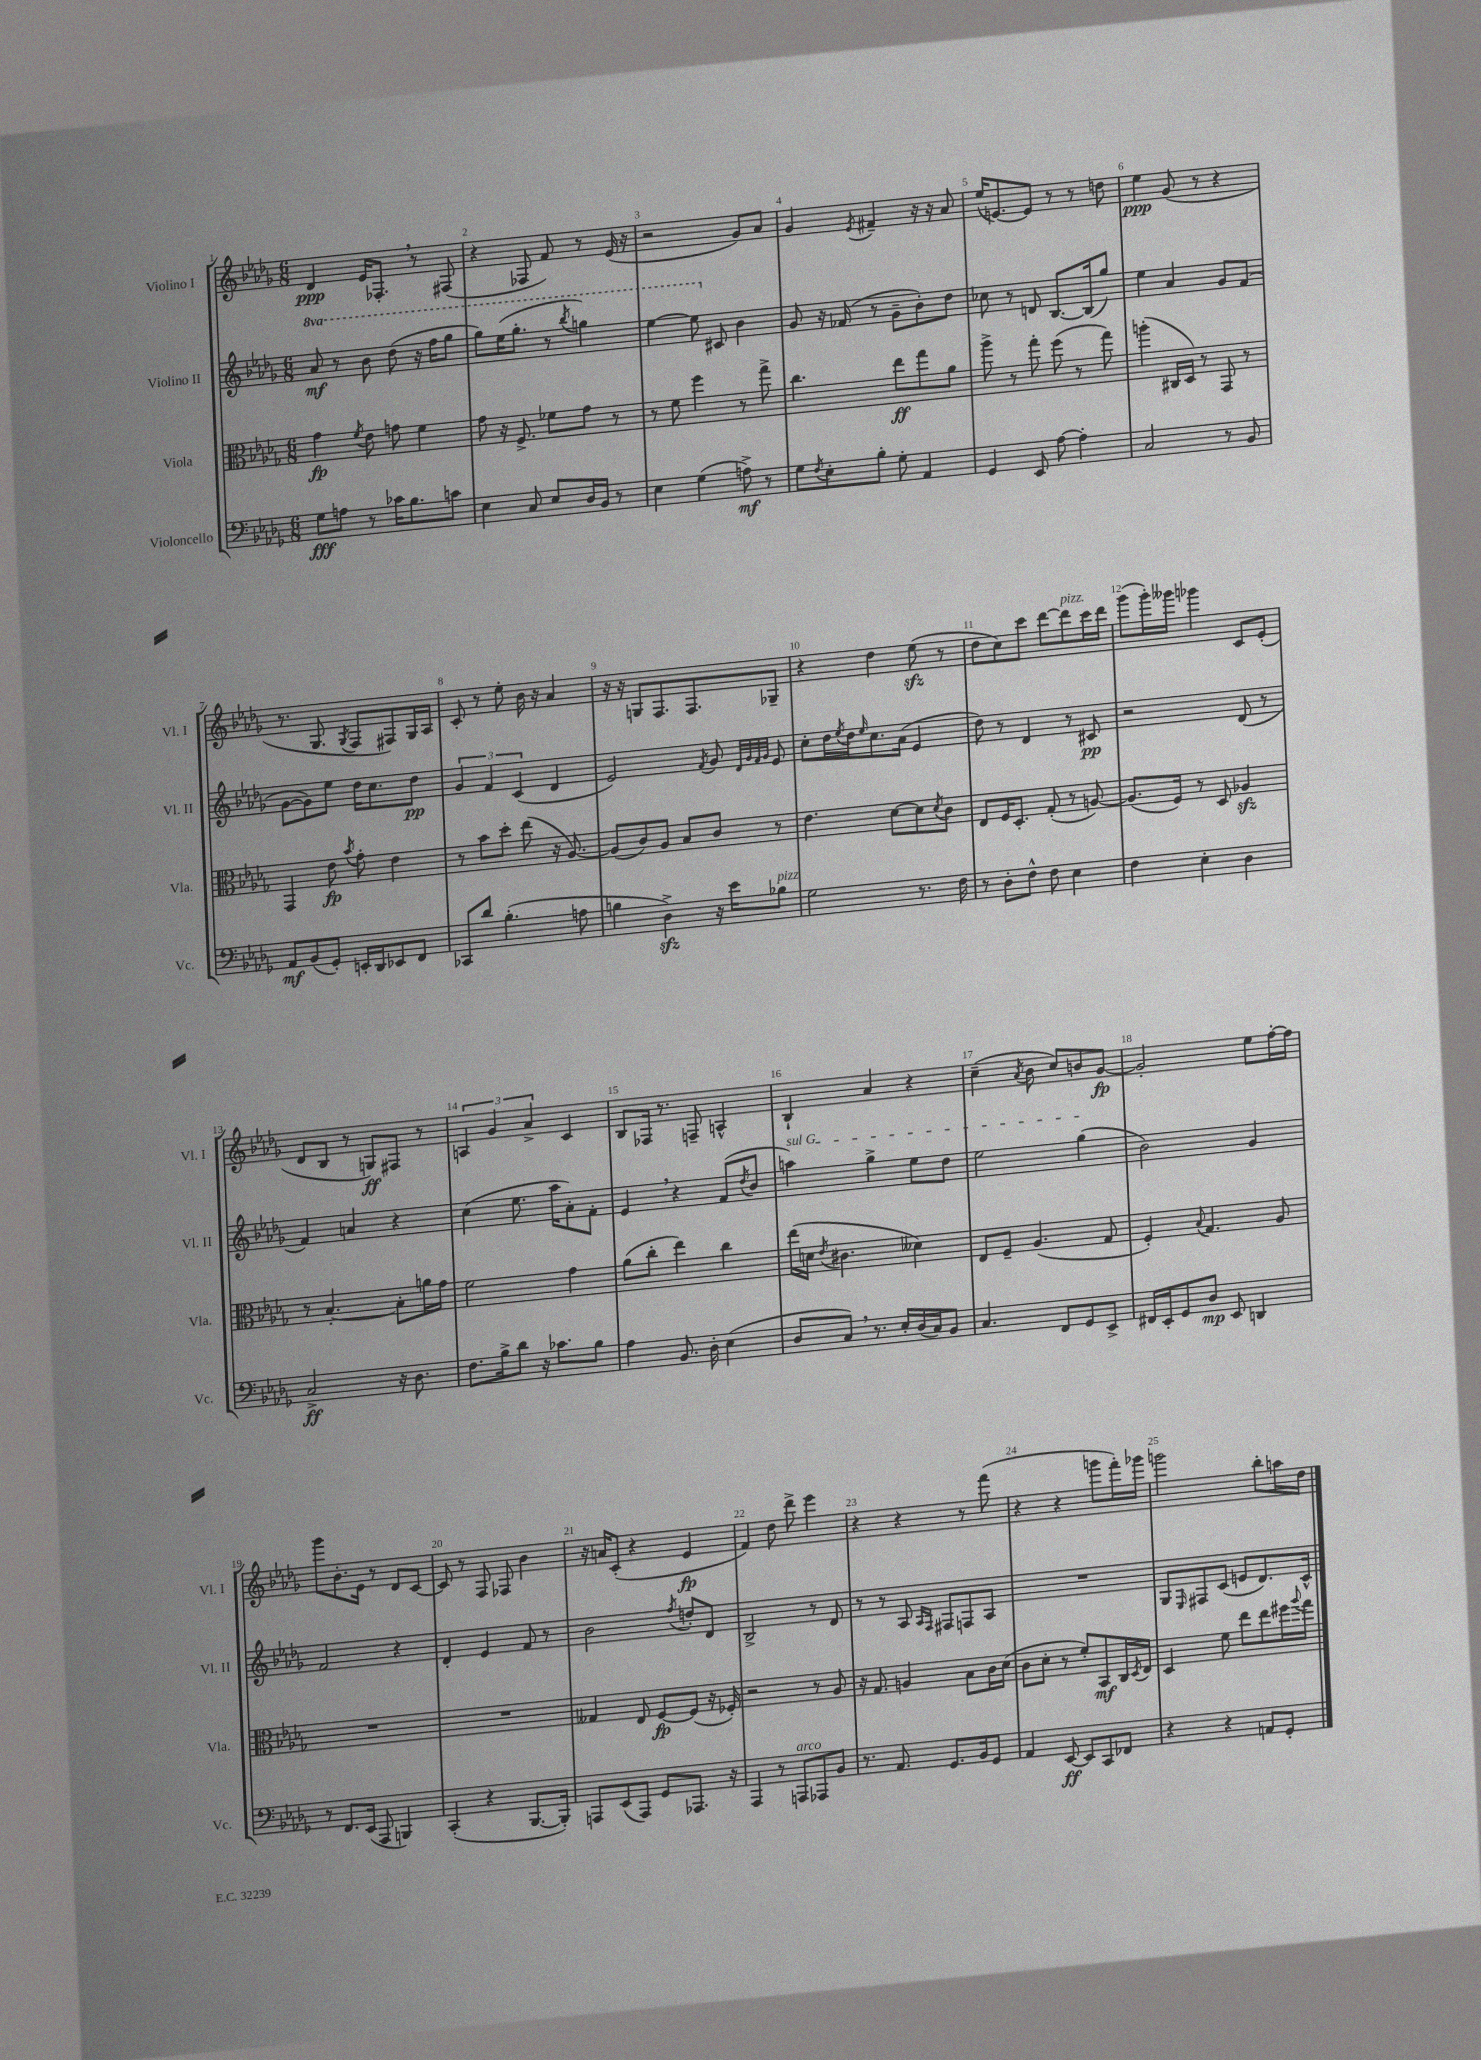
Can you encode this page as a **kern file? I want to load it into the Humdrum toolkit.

**kern	**kern	**kern	**kern
*staff4	*staff3	*staff2	*staff1
*clefF4	*clefC3	*clefG2	*clefG2
*k[b-e-a-d-g-]	*k[b-e-a-d-g-]	*k[b-e-a-d-g-]	*k[b-e-a-d-g-]
*M6/8	*M6/8	*M6/8	*M6/8
8G-	4g-	8aa-	4d-
8A	.	8r	.
.	8qf	.	.
8r	8e-	8bb-	16e-
.	.	.	8.F-'
16c-	8g	(8ddd-	.
8.B-	.	.	.
.	4f	16r	8r
.	.	16fff	.
8c	.	8ggg-	(8F#
=	=	=	=
4E-	8g-	8ggg-)	4r
.	16r	(16eee-	.
.	8.F^	8.ggg-'	.
8C	.	.	8F-
8E-	8f-	8r	8f)
.	.	8qbbb-	.
16D-	8g-	4ggg)	8r
16BB-	.	.	.
8r	8r	.	(16e-
.	.	.	16r
=	=	=	=
4E-	8r	[4eee-	2r
.	8f	.	.
(4G-	4ff	8eee-]	.
.	.	8c#	.
8A^)	8r	4b-	8g-)
8r	8gg-^	.	8a-
=	=	=	=
8G-	4.cc	8g-	4g-
8qF	.	.	.
8E-'	.	16r	.
.	.	(16f-	.
.	.	.	8qe-
8B-'	.	8r	4f#~
8G-'	8ee-	8g-~	.
4AA-	8gg-	8b-')	16r
.	.	.	16r
.	8a-	8dd-	8a-
=	=	=	=
4GG-	8aa-^	8cc-	(16ee-
.	.	.	[8.e)
.	8r	8r	.
8EE-	8gg-'	8d	8e]
[8A-	(8ff	[8.B-	8r
4A-']	8r	.	8r
.	.	(16B-]	.
.	8gg-)	8gg-)	8dd
=	=	=	=
2C	(4aa'	4ee-	4ee-
.	16C#	4a-	(8g-
.	16D-)	.	.
.	8r	.	8r
8r	8GG-	8g-	4r
8BB-	8r	(8f	.
=	=	=	=
8AA-	4GG-	[8g-	8.r
(8BB-	.	8g-])	.
.	.	.	8.G-
8GG-')	8e-	8ee-	.
.	8qb-	.	8qG-
16EE'	8g-'	16dd-	8F
16DD-	.	8.cc	.
8EE-	4e-	.	8F#)
8FF	.	8dd-	16G-
.	.	.	16A-
=	=	=	=
8CC-	8r	6g-	8c'
8d-	8b-	.	8r
.	.	6f	.
(4.B-'	8dd-'	.	8ee-'
.	.	(6c	.
.	(8ee-	.	16b-
.	.	.	16r
.	16r	4d-	4a-
.	[8.A-)	.	.
8A	.	.	.
=	=	=	=
4B	(8A-]	2e-)	16r
.	.	.	16r
.	8c)	.	8G
4D-^)	8A-	.	8.F
.	8B-	.	.
.	.	.	8.F
.	.	8qf	.
16r	8c	8g-	.
16e-	.	.	.
.	.	32qqd-	.
.	.	32qqg-	.
.	.	32qqf	.
.	.	32qqg-	.
8B-	8r	8e-	8G-~
=	=	=	=
2G-	4.e-	8cc'	4r
.	.	16dd-	.
.	.	8qee-	.
.	.	16dd-	.
.	.	16qqee-	.
.	.	8.cc	4dd-
.	[8d-	.	.
.	.	(16a-	.
8.r	8d-]	4e-	(8ee-
.	8qd-	.	.
.	8c	.	8r
16F	.	.	.
=	=	=	=
8r	8E-	8dd-)	8dd-
8D-'	16F	8r	8cc)
.	8.D-'	.	.
8F^^	.	4d-	8ccc
8F	(8G-'	.	[8ddd-
4E-	8r	8r	8ddd-]
.	[8A)	8c#	16ccc
.	.	.	16ddd-
=	=	=	=
4F	(8.A]	2r	(8ggg-
.	.	.	16ggg-')
.	16F)	.	16ggg--
4E-'	8r	.	4ggg-
.	8D-	.	.
4D-	4A-	(8d-	8c
.	.	8r	(8e-'
=	=	=	=
2C^	8r	4f)	8d-
.	[4.B-'	.	8B-
.	.	4a	8r
.	.	.	8G)
16r	8B-']	4r	8F#
8.D-	.	.	.
.	16a	.	8r
.	16g-	.	.
=	=	=	=
8.F	2f	(4cc	6A
.	.	.	6g-
16B-^	.	.	.
8d-	.	8.ee-	.
.	.	.	6a-^
16r	.	.	.
8.c-	.	16aa-	.
.	4g-	8a-')	4c
8B-	.	8f'	.
=	=	=	=
4A-	(8a-	4e-	8B-
.	8cc'	.	16F-
.	.	.	8.r
8.BB-	4ee-)	4r	.
.	.	.	8F~
16D-'	.	.	.
(4E-	4cc	(8f	4A^^
.	.	8qdd-	.
.	.	8b-	.
=	=	=	=
8D-	(16ee-	4aa)	4B-`
.	16d	.	.
.	8qe-	.	.
8C)	4.c#	.	.
8.r	.	4gg-^	4a-
16E-'	.	.	.
(16D-	4d--)	8ee-	4r
16C)	.	.	.
8BB-	.	8dd-	.
=	=	=	=
4.C	8E-	2ee-	(4cc~
.	8F~	.	.
.	.	.	8qa-
.	(4.A-	.	8b-
8FF	.	.	8cc)
8GG-	.	(4gg-	8b
8EE-^	8G-	.	[8g-
=	=	=	=
16FF#	4F')	2b-)	2g-']
16EE-'	.	.	.
8GG-	.	.	.
.	8qqB-	.	.
8D-	4.G-	.	.
8EE-	.	.	.
4DD	.	4g-	8ee-
.	8A-	.	[16ff'
.	.	.	16ff]
=	=	=	=
8r	2.r	2f	8ggg-
8.FF	.	.	8.b-'
(16EE-	.	.	16e-
8AAA-	.	.	8r
4BBB)	.	4r	8d-
.	.	.	[8c
=	=	=	=
(4CC'	2.r	4d-'	8c]
.	.	.	8r
4r	.	4e-	8F
.	.	.	8F-
[8.BBB-	.	8f	4b-
.	.	8r	.
16BBB-'])	.	.	.
=	=	=	=
8AAA	4G--	2b-	16r
.	.	.	16a
(8EE-	.	.	(8c'
8AAA)	8E-	.	4r
8GG-	[8F	.	.
.	.	8qff	.
8.AAA-	(8F]	8dd'	4e-
.	16r	8d-	.
16r	16F-')	.	.
=	=	=	=
4AAA-	2r	2B-^	4f)
8r	.	.	8dd-
8AAA	.	.	8ddd-^
8AAA-	8r	8r	4eee-
8BB-	8A-	8d-	.
=	=	=	=
8.r	16r	8r	4r
.	8.G-	.	.
.	.	8r	.
8.AA-	.	.	.
.	4A	8A-	4r
.	.	16qqA-	.
.	.	16qqF	.
8.GG-	.	8F#	.
.	8B-	8F	8r
16BB-	.	.	.
8GG-	16c	8A-	(8fff
.	(16d-	.	.
=	=	=	=
4AA-	8c	2.r	4r
.	8d-'	.	.
[8EE-	8r	.	4r
8EE-]	8f')	.	.
8CC	8BB-	.	8ggg
8FF-	16C	.	16fff')
.	8qD-	.	.
.	16E-	.	16ggg-
=	=	=	=
4r	4D-	8G-	2ggg
.	.	16qqE-	.
.	.	8F#	.
4r	8f	(8c	.
.	8ee-	8e	.
8AA	8ee-	8.d-)	8bb-'
8GG-'	16ff#	.	16aa
.	8qqaa-	.	.
.	16gg-	16c^^	16dd-
==	==	==	==
*-	*-	*-	*-
